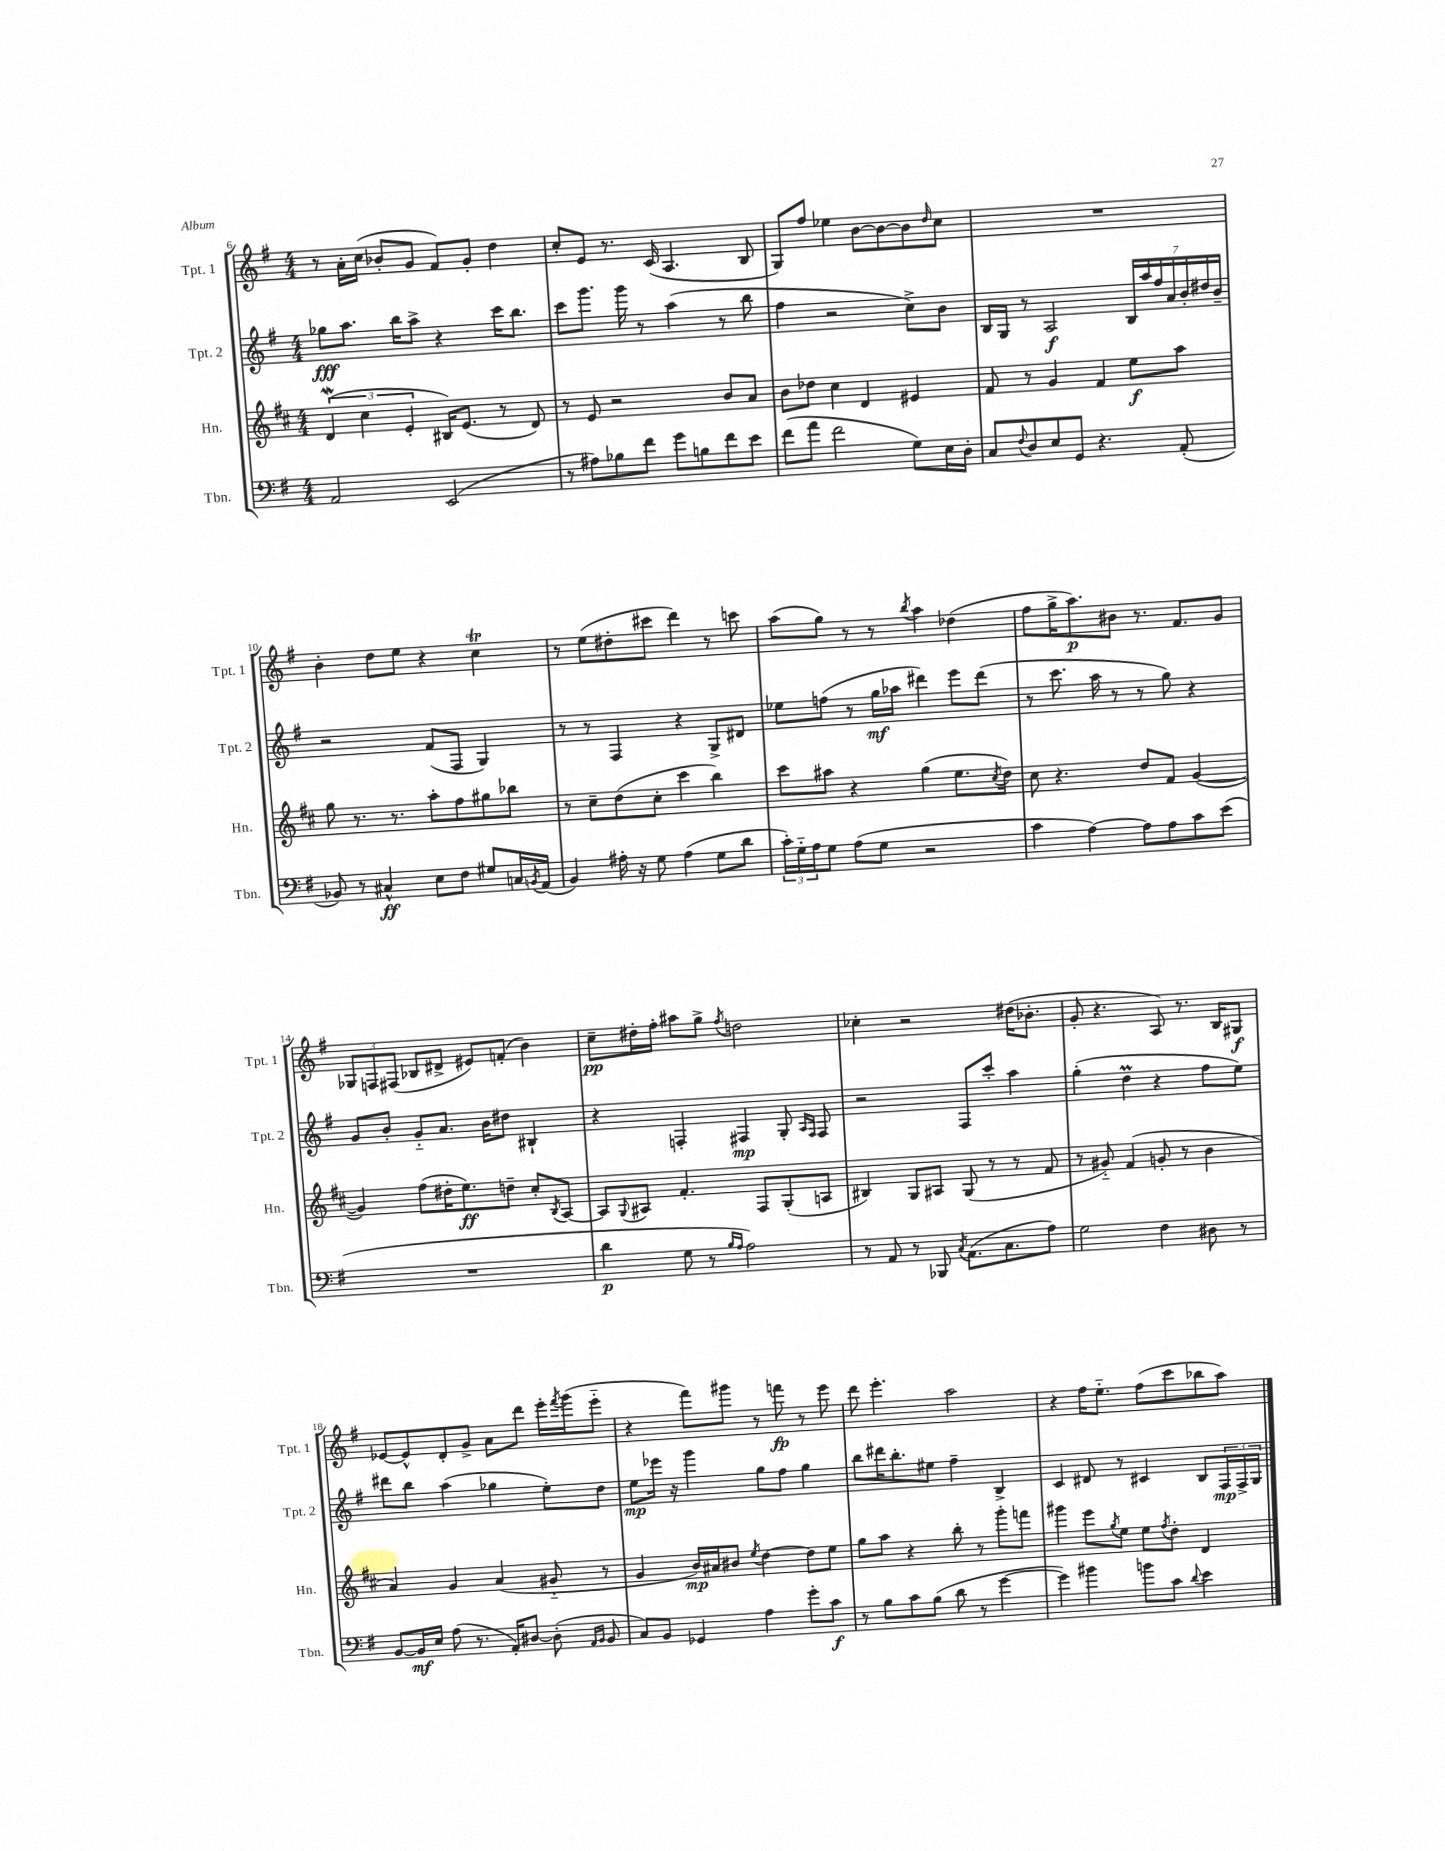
<<
\new StaffGroup <<
\new Staff = "s0" \with { instrumentName = "Tpt. 1" shortInstrumentName = "Tpt. 1" } {
    \clef treble \key g \major \numericTimeSignature \time 4/4
    r8 a'16-. c''16( bes'8-. g'8 fis'8) g'8-. d''4 |
    c''8-. e'8 r8. c'16( a4. b8 |
    g8) fis''8 ees''4 b'8~ b'8~ b'8 \grace { d''16 } c''8 |
    R1 |
    b'4-. d''8 e''8 r4 c''4\trill |
    r8 e''8( dis''8-. cis'''8 d'''4) r8 c'''8 |
    a''8( g''8) r8 r8 \acciaccatura { b''8 } a''4 des''4( |
    fis''8 g''16-> a''8.\p) bis'8 r8. fis'8. g'8 |
    \tuplet 3/2 { ges8 f8 fis8( } bes8 dis'8-> eis'8) f'8-.( b'4) |
    c''8--\pp dis''16-. fis''16-. ais''8 g''8-> \acciaccatura { fis''8 } d''2 |
    ces''4-. r2 dis''16( bes'8.-. |
    g'8-. r4. a8) r8. b16 gis8\f |
    ees'8~ ees'8-^ d'8-. g'8-> a'8 d'''8 e'''16-. \acciaccatura { fis'''8 } g'''16( e'''8-_ |
    r4 fis'''8) gis'''8 r8 f'''8\fp r8 e'''8 |
    d'''8 e'''4.-. a''2 |
    r4 fis''16 e''8.-_ fis''8( c'''8 bes''8 a''8) \bar "|." |
}
\new Staff = "s1" \with { instrumentName = "Tpt. 2" shortInstrumentName = "Tpt. 2" } {
    \clef treble \key g \major \numericTimeSignature \time 4/4
    ges''8\fff a''8. b''16 a''8-> r4 c'''16 b''8. |
    c'''8 g'''8. g'''16 r8 a''4( r8 b''8 |
    fis''4 r2 c''8->) b'8 |
    b16 g16 r8 a2\f \tuplet 7/4 { b16 a''16 fis''16 a'16 b'16-. dis''16 b'16-- } |
    r2 fis'8( fis8 g4) |
    r8 r8 fis4 r4 g8-> dis'8 |
    ees''8 f''8( r8 g''16\mf aes''16 dis'''4) e'''8 dis'''8( |
    r8 c'''8. a''16 r8 r8 g''8) r4 |
    g'8 b'8-. g'8-_ a'8. b'16 dis''8 bis4-! |
    r4 f4-. fis4\mp g8-. \grace { a16 fis16 } fis8 |
    r2 fis8 c'''8-. a''4 |
    g''4-.( d''4\prall r4 fis''8 e''8) |
    dis'''8 b''8 a''4( ges''4 e''8-.) d''8 |
    e''8\mp ees'''16 r16 g'''4 g''8 fis''8 g''4 |
    b''8 dis'''16 b''8.-. eis''8 fis''4-- b4-> |
    c'4 dis'8 r8 cis'4 b8 \tuplet 3/2 { fis16\mp fis16-> g16 } \bar "|." |
}
\new Staff = "s2" \with { instrumentName = "Hn." shortInstrumentName = "Hn." } {
    \clef treble \key d \major \numericTimeSignature \time 4/4
    \tuplet 3/2 { d'4\mordent( cis''4 e'4-. } bis16) e'8.( r8 d'8) |
    r8 e'8 r2 b'8 a'8 |
    b'8 des''8 cis''4 d'4 eis'4 |
    fis'8 r8 g'4 fis'4 e''8\f a''8 |
    g''8 r8. r8. a''8-. fis''8 gis''8 bes''8 |
    r8 cis''8-- d''8( cis''8-. cis'''4 b''4) |
    cis'''8 ais''8 r4 g''4( e''8. \acciaccatura { cis''8 } d''16) |
    cis''8 r4. d''8 fis'8 g'4~( |
    g'4) fis''8( dis''16-. e''8.\ff) d''8-- cis''8-. \acciaccatura { b8 } a8~ |
    a8 \appoggiatura { g8 } ais8 fis'4.-. fis8 g8-.( a8 |
    bis4) g8 ais8 g8( r8 r8 fis'8 |
    r8 gis'8-_) fis'4( g'8-. r8 b'4 |
    a'4) g'4 a'4( gis'8-_ r8 |
    g'4 b'16\mp) ais'16 bis'8 \acciaccatura { e''8 } d''4~ d''8 e''8 |
    g''8 a''8 r4 b''8-. r8 g'''8-. f'''8 |
    gis'''4 e'''8 \acciaccatura { g''8 } e''8 e''8 \acciaccatura { fis''8 } d''8-. d'4 \bar "|." |
}
\new Staff = "s3" \with { instrumentName = "Tbn." shortInstrumentName = "Tbn." } {
    \clef bass \key g \major \numericTimeSignature \time 4/4
    a,2 e,2( |
    r8 ais8) bes8 fis'8 g'8 b8 fis'8 e'8 |
    fis'8( a'8 fis'2 g8) e16 d16-. |
    c8 \appoggiatura { fis8 } d8 e8 g,8 r4. a,8-.( |
    bes,8) r8 cis4-^\ff e8 fis8 gis8 c16 \acciaccatura { b,8 } a,16( |
    b,4) ais16-. r16 g8 ais4( g8 d'8 |
    \tuplet 3/2 { c'16-.) g16-_ a16 } g8 a8( g8 r2 |
    c'4 a4~) a8 a8 c'8 e'8( |
    R1 |
    d'4\p g8 r8 \grace { b16 a16 } a2) |
    r8 a,8 r8 bes,,8 \acciaccatura { c8 } a,8.( c8. a8) |
    g2 fis4 dis8 r8 |
    b,8~ b,16\mf e16 a8( r8. a,16-.) dis8~ dis8-.( \grace { a,16 b,16 } b,8 |
    c8) b,8 ges,4 a4 g'8-. c'8\f |
    r8 b8 c'8 b8( d'8 r8 g'4~ |
    g'4) bis'4 b'8 c'8 \appoggiatura { d'8 } e'4 \bar "|." |
}
>>
>>
\layout { \context { \Score currentBarNumber = #6 } }
